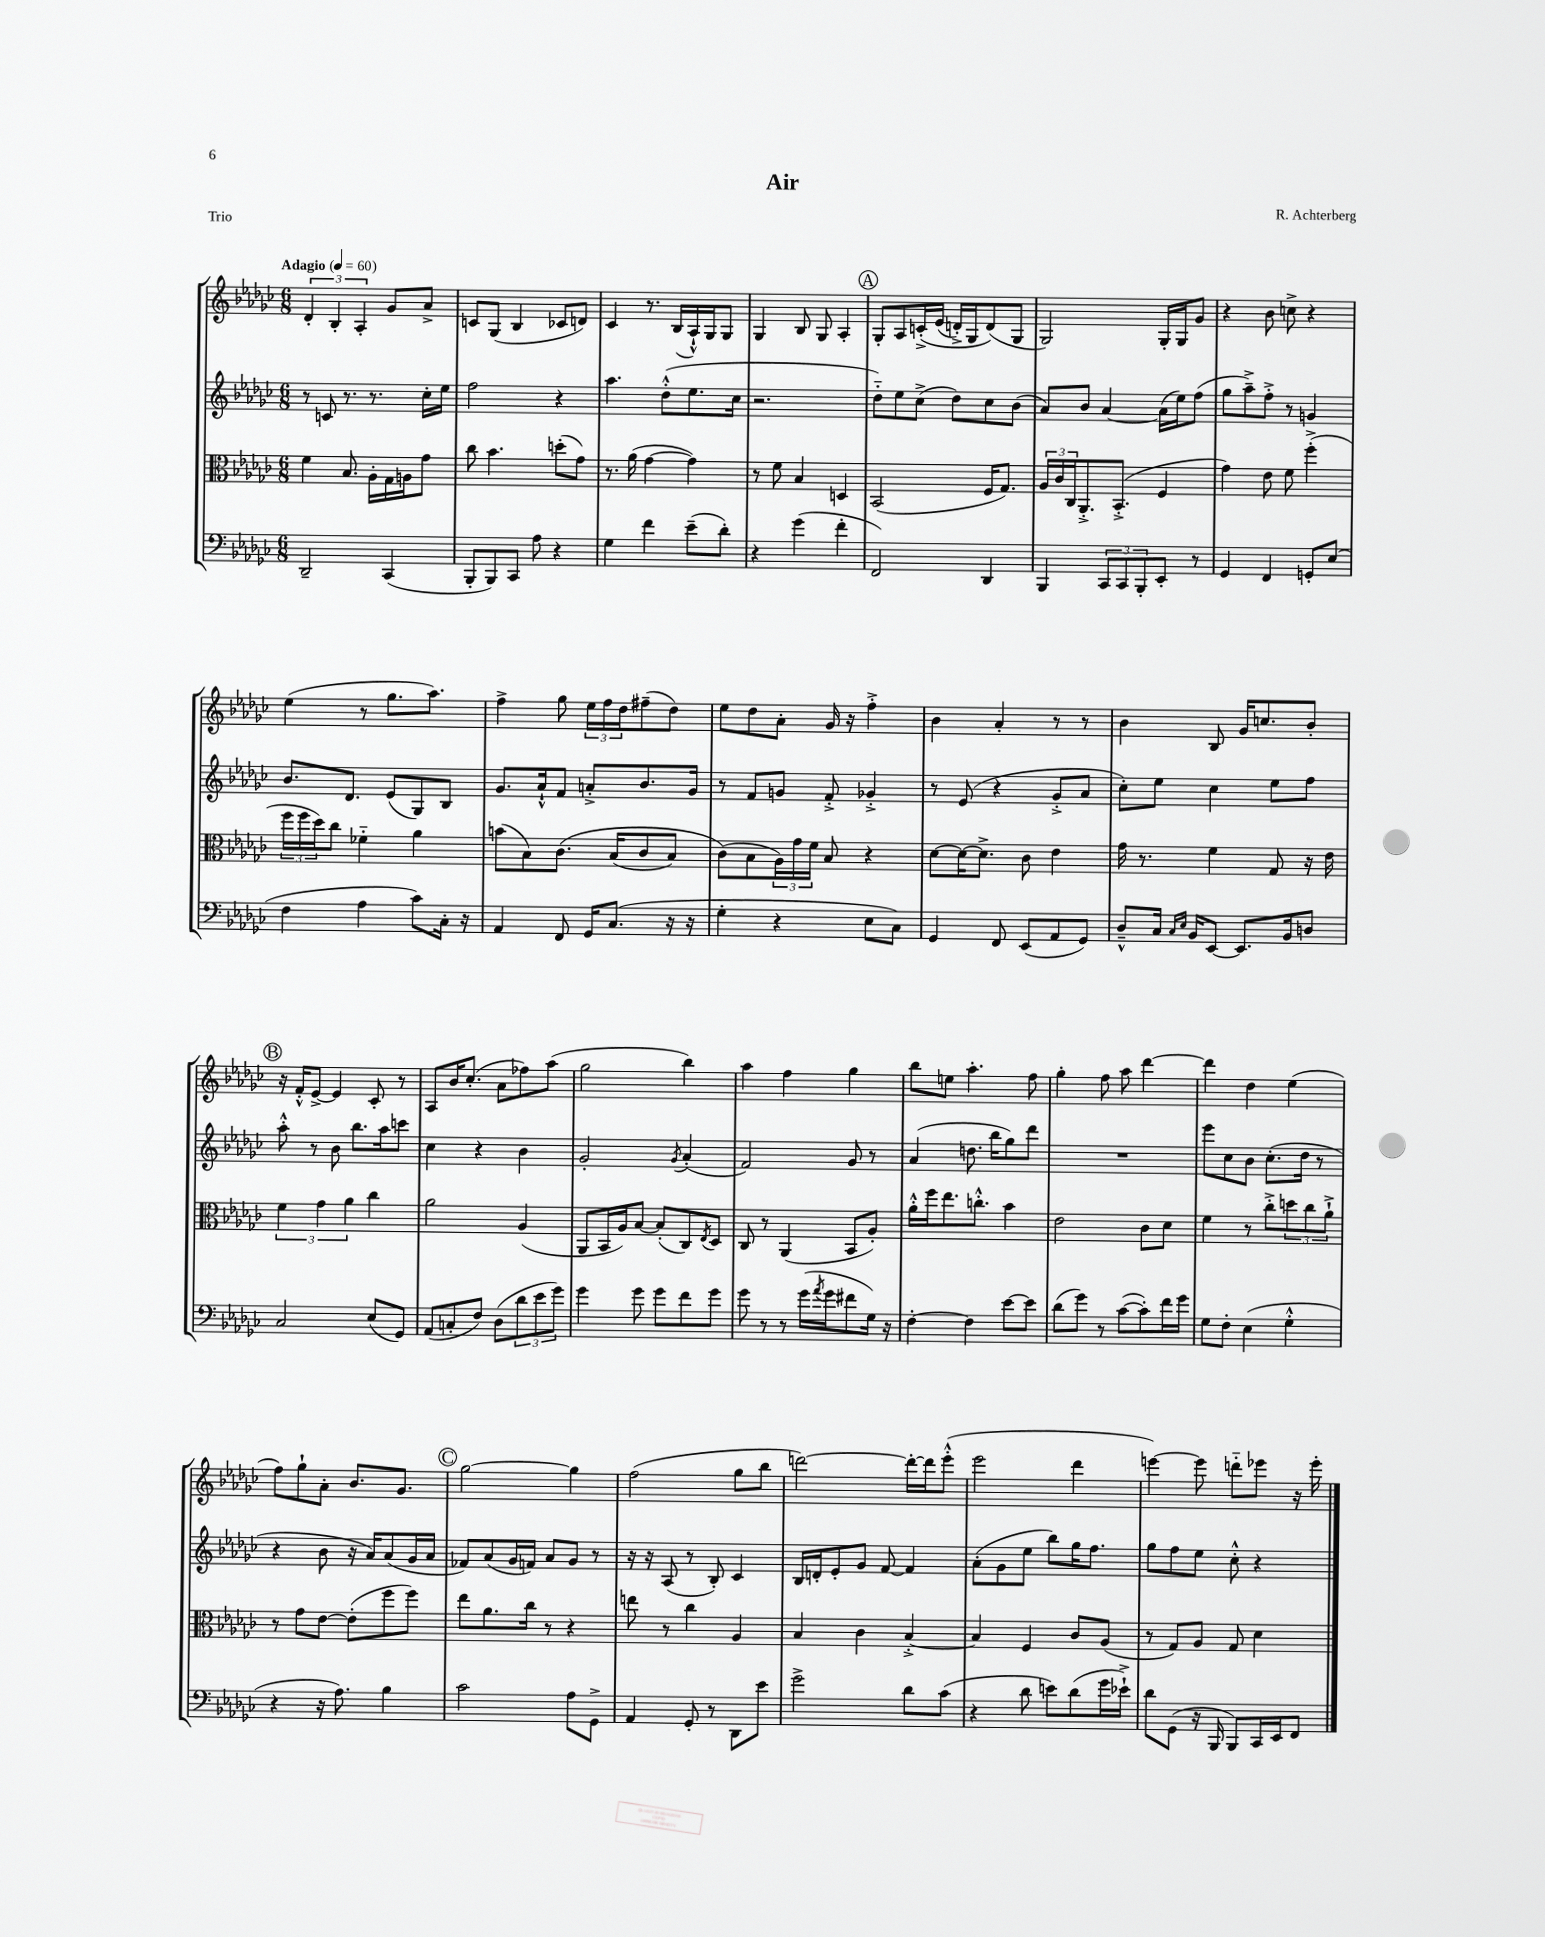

**kern	**kern	**kern	**kern
*staff4	*staff3	*staff2	*staff1
*clefF4	*clefC3	*clefG2	*clefG2
*k[b-e-a-d-g-c-]	*k[b-e-a-d-g-c-]	*k[b-e-a-d-g-c-]	*k[b-e-a-d-g-c-]
*M6/8	*M6/8	*M6/8	*M6/8
*MM60	*MM60	*MM60	*MM60
2DD-~/	4f\	8r	6d-'/
.	.	8c/	.
.	.	.	6B-'/
.	8.B-/	8.r	.
.	.	.	6A-'/
.	16A-'\LL	8.r	.
(4CC-/	16G-\	.	8g-/L
.	16A\J	.	.
.	8g-\J	16cc-'\LL	8a-^/J
.	.	16ee-\JJ	.
=	=	=	=
8BBB-'/L	8cc-\	2ff\	8c/L
8BBB-/)	4.b-\	.	(8G-/J
8CC-/J	.	.	4B-/
8A-\	.	.	.
4r	(8dd'\L	4r	8c-/L
.	8g-\J)	.	8d/J)
=	=	=	=
4G-\	8.r	4.aa-\	4c-/
.	(16a-\	.	.
4f\	[4g-\	.	8.r
.	.	(8dd-'^^\L	.
.	.	.	(16B-/LL
(8e-~\L	4g-\])	8.ee-\	16A-`^^/)
.	.	.	16G-/J
8d-'\J)	.	.	8G-/J
.	.	16cc-\Jk	.
=	=	=	=
4r	8r	2.r	4G-/
.	8f\	.	.
(4g-\	4B-/	.	8B-/
.	.	.	8G-/
4f'\	4D/	.	4A-'/
=	=	=	=
2FF/)	(2BB-/	8dd-'~\L)	8G-'/L
.	.	8ee-\	8A-/
.	.	(8cc-^\J	&(16c'^/L
.	.	.	(16e-/JJ
.	.	8dd-\L)	16d'^/LL)
.	.	.	16G-/J
4DD-/	16F/LK	8cc-\	(8d/&)
.	8.G-/J)	.	.
.	.	(8b-\J	8G-/J
=	=	=	=
4BBB-/	24A-/LL	8a-/L)	2G-/)
.	24c-/	.	.
.	24C-/J	.	.
.	8.AA-'^/	8b-/J	.
12CC-/L	.	[4a-/	.
.	(8.BB-'^/J	.	.
12CC-/	.	.	.
12BBB-'/	.	.	.
8EE-'/J	4F/	(16a-\]LL	16G-'/LL
.	.	16ee-\J)	16G-/J
8r	.	(8ff\J	8g-/J
=	=	=	=
4GG-/	4g-\)	8gg-\L	4r
.	.	8aa-~^\)	.
4FF/	8e-\	8ff'^\J	8b-\
.	8f\	8r	8cc^\
8GG'/L	(4ff'^\	4g/	4r
(8E-/J	.	.	.
=	=	=	=
4F\	24ff\LL	8.b-/L	(4ee-\
.	24ff\	.	.
.	24dd-\J)	.	.
.	8cc-\J	.	.
.	.	8.d-/J	.
4A-\	4f-'~\	.	8r
.	.	(8e-/L	8.gg-\L
8c-\L)	4a-\	8G-/)	.
.	.	.	8.aa-\J)
16C-'\Jk	.	8B-/J	.
16r	.	.	.
=	=	=	=
4AA-/	(8b\L	8.g-/L	4ff^\
.	8B-\)	.	.
.	.	16a-`^^/k	.
8FF/	&(8.c-\J	8f/J	8gg-\
16GG-/LK	.	8a'^/L	24ee-\LL
.	.	.	24ff\
(8.C-/J	(16B-/LK	.	.
.	.	.	24dd-\J
.	8c-/	8.b-/	(8ff#~\
16r	8B-/J)	.	8dd-\J)
16r	.	16g-/Jk	.
=	=	=	=
4G-'\	(8c-\L&)	8r	8ee-\L
.	8B-\	8f/L	8dd-\
4r	24A-\L)	8g/J	8a-'\J
.	24g-\	.	.
.	24f\JJ	.	.
.	8B-/	8f'^/	16g-/
.	.	.	16r
8E-\L	4r	4g-'^/	4ff'^\
8C-\J)	.	.	.
=	=	=	=
4GG-/	[8d-\L	8r	4b-\
.	16d-\_K	(8e-/	.
.	8.d-^\]J	.	.
8FF/	.	4r	4a-'/
(8EE-/L	8c-\	.	.
8AA-/	4e-\	8g-'^/L	8r
8GG-/J)	.	8a-/J	8r
=	=	=	=
8D-~^^/L	16g-\	8cc-'\L)	4b-\
.	8.r	.	.
16C-/Jk	.	8ee-\J	.
16qqC-/LL	.	.	.
16qqE-/JJ	.	.	.
16BB-/LK	.	.	.
[8EE-/J	4f\	4cc-\	8B-/
8.EE-/]L	.	.	16g-/LK
.	.	.	8.cc/
.	8G-/	8ee-\L	.
16BB-/k	.	.	.
8D/J	16r	8ff\J	8b-'/J
.	16e-\	.	.
=	=	=	=
2C-/	6f\	8aa-'^^\	16r
.	.	.	16f'^^/LK
.	.	8r	[8e-^/J
.	6g-\	.	.
.	.	8b-\	4e-/]
.	6a-\	.	.
.	.	8.bb-\L	.
(8E-/L	4cc-\	.	8c-'/
.	.	16aa-\k	.
8GG-/J)	.	8ccc\J	8r
=	=	=	=
(8AA-/L	2a-\	4cc-\	8A-/L
8C'/	.	.	16b-/K
.	.	.	(8.cc-'/J
8F/J)	.	4r	.
(8D-\L	.	.	8a-\L
12d-\	(4A-/	4b-\	8ff-\)
12e-\	.	.	.
.	.	.	(8aa-\J
12g-\J)	.	.	.
=	=	=	=
4g-\	8AA-/L	2g-'/	2gg-\
.	16BB-/L	.	.
.	16A-/J)	.	.
8g-\	[8B-/J	.	.
8g-\L	(8B-'/]L	.	.
.	.	8qg-/	.
8f\	8C-/)	(4a-'/	4bb-\)
.	8qE-/	.	.
8g-\J	8D-/J	.	.
=	=	=	=
8g-\	8C-/	2f/)	4aa-\
8r	8r	.	.
8r	(4AA-/	.	4ff\
(16g-\LL	.	.	.
8qa-/	.	.	.
16g-\J	.	.	.
8f#\	8BB-/L	8g-/	4gg-\
16G-\Jk)	8A-'/J)	8r	.
16r	.	.	.
=	=	=	=
[4F'\	16a-'^^\LL	(4a-/	8bb-\L
.	16ff\J	.	.
.	8.ee-\	.	8ee\J
4F\]	.	8.dd\	4.aa-'\
.	8.cc'^^\J	.	.
.	.	16bb-\LK	.
[8e-\L	4b-\	8gg-\)	.
8e-\]J	.	8ddd-\J	8ff\
=	=	=	=
(8d-\L	2e-\	2.r	4gg-'\
8g-\J)	.	.	.
8r	.	.	8ff\
([8c-\L	.	.	8aa-\
8c-'\])	8c-\L	.	[4ddd-\
16f\L	8d-\J	.	.
16g-\JJ	.	.	.
=	=	=	=
8G-\L	4f\	8eee-\L	4ddd-\]
8F'\J	.	8cc-\	.
(4E-\	8r	8b-\J	4dd-\
.	8cc-'^\L	(8.cc-'\L	.
4G-'^^\	12dd\	.	(4ee-\
.	.	16dd-\Jk	.
.	12cc-\	.	.
.	.	8r	.
.	12a-`^\J	.	.
=	=	=	=
4r	8r	4r	8ff\L)
.	8g-\L	.	8gg-`\
16r	[8e-\J	8b-\	8a-'\J
8.A-\)	.	.	.
.	(8e-'\]L	16r	8.b-/L
.	.	16a-/LK)	.
4B-\	8ff\	(8a-/	.
.	.	.	8.g-/J
.	8ff\J)	16g-/L	.
.	.	16a-/JJ	.
=	=	=	=
2c-\	8ee-\L	8f-/L)	[2gg-\
.	8.a-\	(8a-/	.
.	.	16g-/L	.
.	16cc-\Jk	16f/JJ)	.
.	8r	8a-/L	.
8A-\L	4r	8g-/J	4gg-\]
8GG-^\J	.	8r	.
=	=	=	=
4AA-/	8ee\	16r	(2ff\
.	.	16r	.
.	8r	(8A-/	.
8GG-'/	4cc-\	8r	.
8r	.	8B-'/)	.
8DD-\L	4A-/	4c-/	8gg-\L
8e-\J	.	.	8bb-\J
=	=	=	=
2g-^\	4B-/	16B-/LL	[2ddd\)
.	.	16d'/J	.
.	.	8e-'/	.
.	4c-\	8g-/J	.
.	.	[8f/	.
8d-\L	[4B-'^/	4f/]	16ddd'\_LL
.	.	.	16ddd\]J
(8c-\J	.	.	(8eee-'^^\J
=	=	=	=
4r	4B-/]	(8a-'\L	2eee-\
.	.	8g-\	.
8d-\	4F/	8ee-\J	.
8e\L)	.	8bb-\L)	.
(8d-\	8c-/L	16gg-\K	4ddd-\
.	.	8.ff\J	.
16g-\L	(8A-/J	.	.
16e-`^\JJ)	.	.	.
=	=	=	=
8d-\L	8r	8gg-\L	[4eee\)
(8GG-\J	8G-/L)	8ff\	.
16r	8A-/J	8ee-\J	8eee\]
16BBB-/	.	.	.
8BBB-/L)	8G-/	8cc-'^^\	8ddd'~\L
16CC-/L	4d-\	4r	8eee-\J
16EE-/J	.	.	.
8FF/J	.	.	16r
.	.	.	16eee-'\
==	==	==	==
*-	*-	*-	*-
